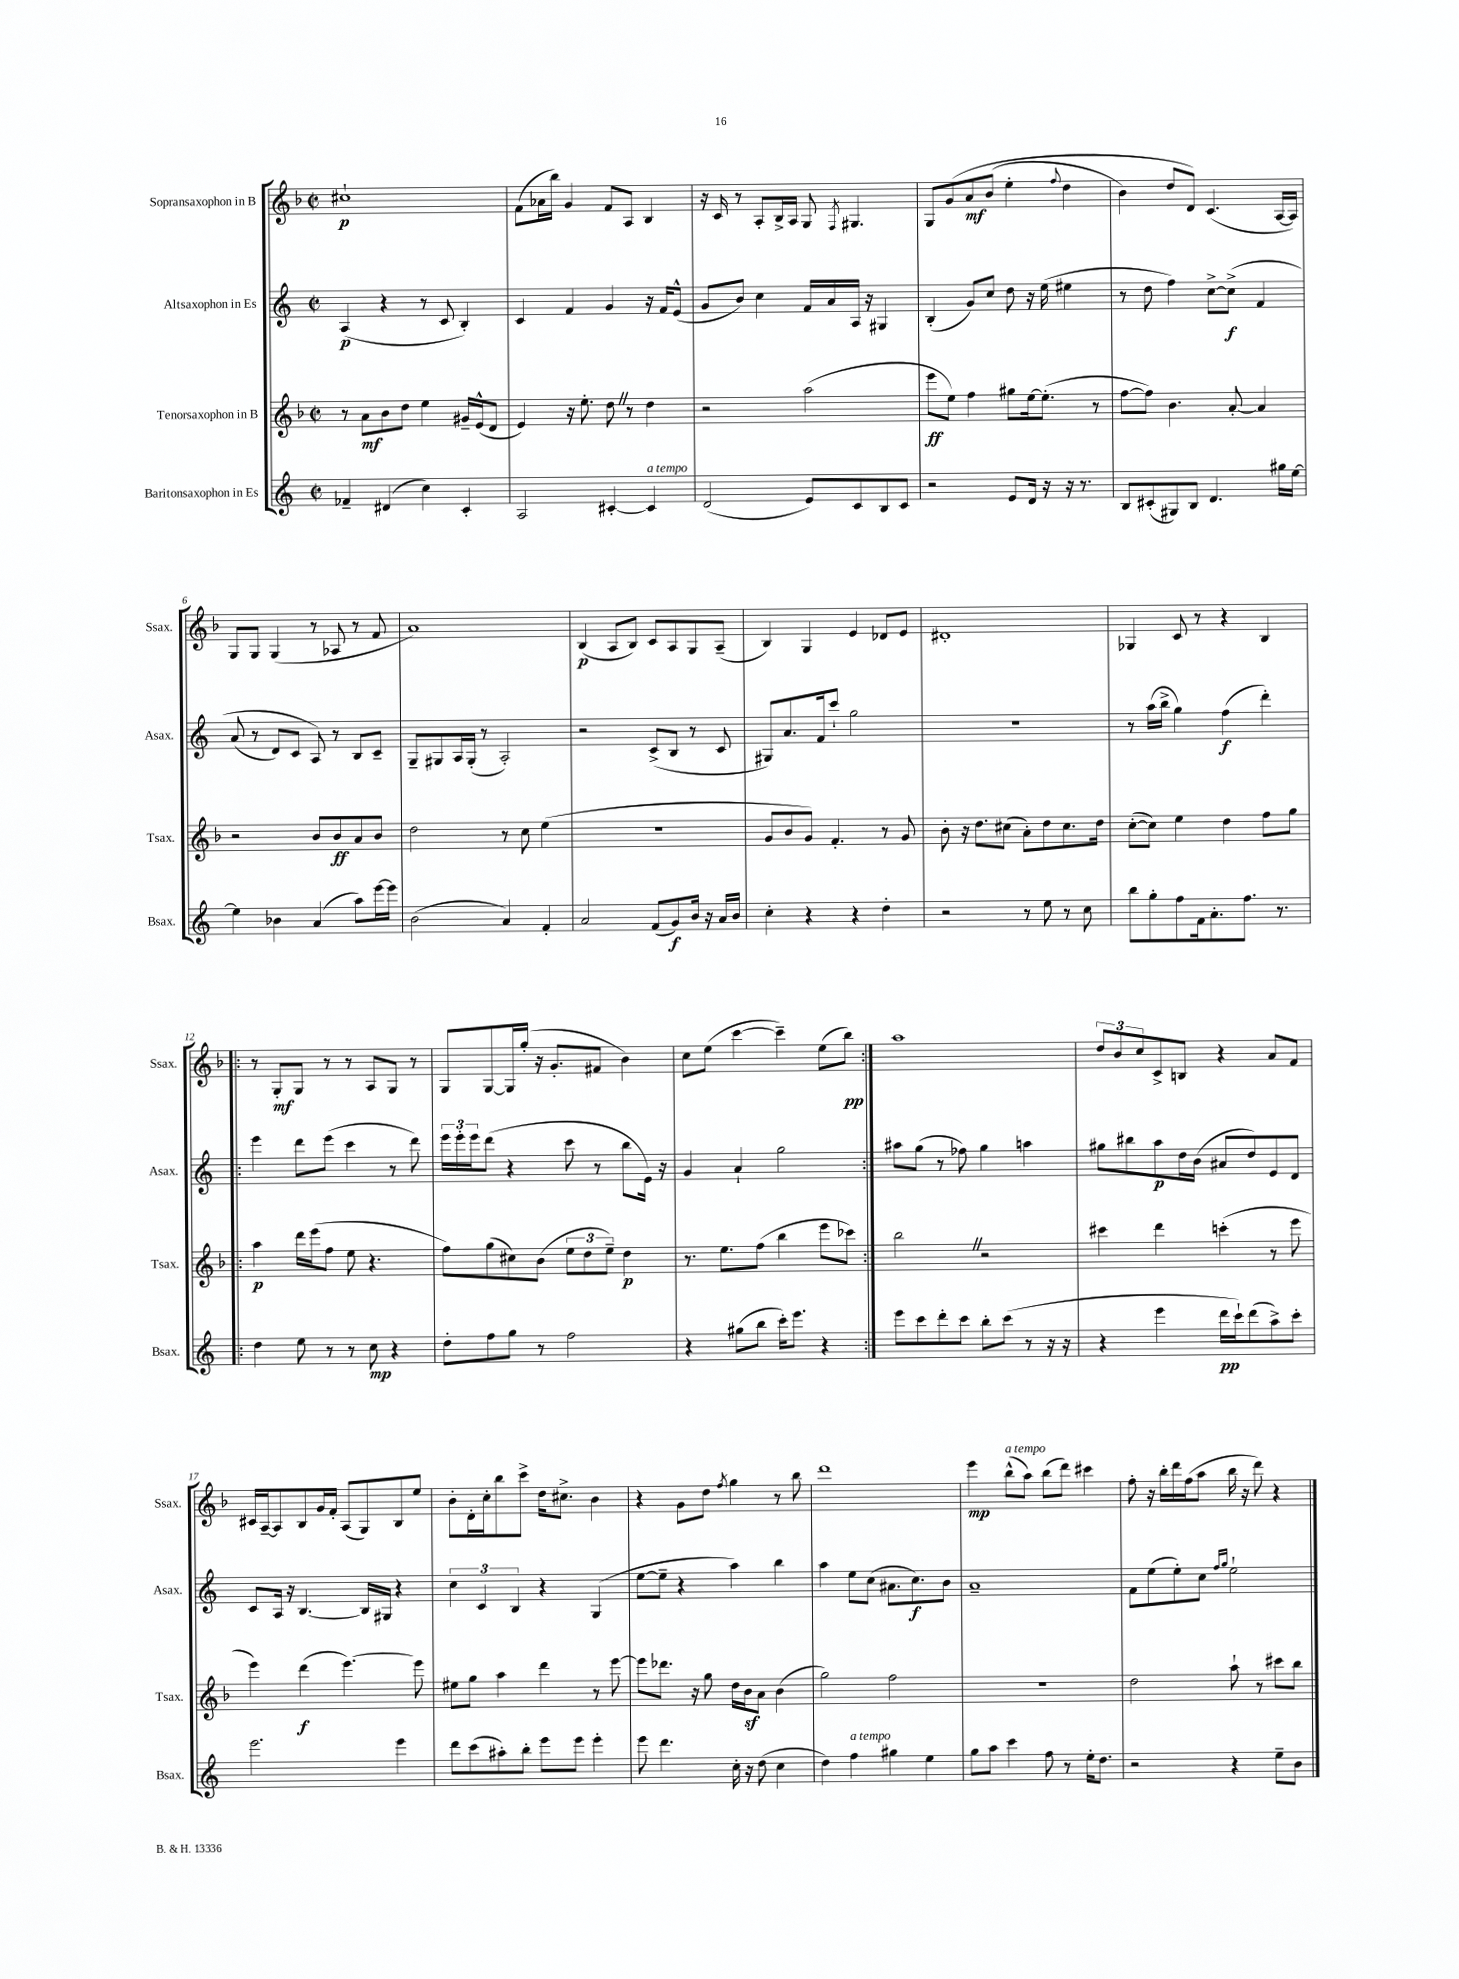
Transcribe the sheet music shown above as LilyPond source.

<<
\new StaffGroup <<
\new Staff = "s0" \with { instrumentName = "Sopransaxophon in B" shortInstrumentName = "Ssax." } {
    \clef treble \key f \major \defaultTimeSignature \time 2/2
    cis''1-!\p |
    f'8( aes'16 bes''16) g'4 f'8 a8 bes4 |
    r16 c'16 r8 a8-. bes16-> a16 g8 \acciaccatura { f8 } gis4. |
    g8 g'8\( a'8\mf bes'8( e''4-. \appoggiatura { f''8 } d''4 |
    bes'4) d''8 d'8\) c'4.( a16~ a16) |
    g8 g8 g4( r8 aes8 r8 f'8 |
    a'1) |
    bes4\p( a8 bes8) c'8 a8 g8 a8--( |
    bes4) g4 e'4 des'8 e'8 |
    dis'1-. |
    ges4 c'8 r8 r4 bes4 |
    \repeat volta 2 { r8 g8-.\mf g8 r8 r8 a8 g8 r8 |
    g8 g8~ g16 g''16-.( r16 g'8.-. fis'8 bes'4) |
    c''8 e''8( c'''4~ c'''4--) e''8( bes''8\pp) | }
    a''1 |
    \tuplet 3/2 { d''8 bes'8 c''8 } c'8-> b8 r4 a'8 f'8 |
    cis'16 a16~-- a8 bes8 g'16 f'16-. a8( g8) bes8 e''8 |
    bes'8-. d'16-. c''16-. bes''8 c'''8-> d''16 cis''8.-> bes'4 |
    r4 g'8 d''8 \acciaccatura { f''8 } g''4 r8 bes''8 |
    d'''1 |
    e'''4\mp bes''8-^^\markup { \italic "a tempo" }( a''8) bes''8( d'''8) cis'''4 |
    f''8-. r16 bes''16-. d'''16 f''16( a''8 bes''16 r16 d'''8) r4 \bar "|." |
}
\new Staff = "s1" \with { instrumentName = "Altsaxophon in Es" shortInstrumentName = "Asax." } {
    \clef treble \key c \major \defaultTimeSignature \time 2/2
    a4\p( r4 r8 c'8 b4-.) |
    c'4 f'4 g'4 r16 f'16 e'8-^( |
    g'8 b'8) c''4 f'16 a'16 a16 r16 gis4 |
    b4-.( g'8) c''8 d''8 r16 e''16( eis''4 |
    r8 d''8 f''4) c''8~-> c''8->\f\( f'4 |
    a'8( r8 d'8) c'8 a8\) r8 b8 c'8-- |
    g8-- gis8 a16 gis16-.( r8 a2-.) |
    r2 c'8->( b8 r8 c'8 |
    gis8) a'8. f'16 c'''8-! g''2 |
    R1 |
    r8 a''16( b''16-> g''4) f''4\f( d'''4-.) |
    \repeat volta 2 { e'''4 d'''8 e'''8( c'''4 r8 d'''8) |
    \tuplet 3/2 { e'''16 e'''16-. e'''16 } d'''8( r4 c'''8 r8 b''8 e'16) r16 |
    g'4 a'4-! g''2 | }
    ais''8 g''8( r8 fes''8) g''4 a''4 |
    gis''8 bis''8 a''8\p d''16 b'16( ais'8 d''8) e'8 d'8 |
    c'8 a16 r16 b4.~ b16 gis16 r4 |
    \tuplet 3/2 { c''4 c'4 b4 } r4 g4( |
    e''8~ e''8-- r4 a''4) b''4 |
    a''4 e''8 c''8( ais'8. c''8.\f) b'8 |
    a'1-- |
    f'8 e''8( e''8-.) c''8 \grace { f''16 g''16 } e''2-! \bar "|." |
}
\new Staff = "s2" \with { instrumentName = "Tenorsaxophon in B" shortInstrumentName = "Tsax." } {
    \clef treble \key f \major \defaultTimeSignature \time 2/2
    r8 a'8\mf bes'8 d''8 e''4 gis'16-- e'16-^( d'8 |
    e'4) r16 e''8.-. d''8 \once \override BreathingSign.text = \markup { \musicglyph "scripts.caesura.straight" } \breathe r8 d''4 |
    r2 a''2( |
    e'''8\ff e''8) f''4 gis''8 e''16~ e''8.-.( r8 |
    f''8~ f''8) bes'4. a'8~-. a'4 |
    r2 bes'8 bes'8\ff a'8 bes'8 |
    d''2 r8 c''8 e''4( |
    R1 |
    g'8 bes'8 g'8) f'4.-. r8 g'8 |
    bes'8-. r16 d''8. cis''8( a'8-.) d''8 cis''8. d''16 |
    c''8~-.( c''8) e''4 d''4 f''8 g''8 |
    \repeat volta 2 { a''4\p d'''16 e'''16( f''8 e''8 r4. |
    f''8) g''8( cis''8) bes'8( \tuplet 3/2 { e''8 d''8 e''8--) } d''4\p |
    r8. e''8. f''8( bes''4 e'''8 ces'''8) | }
    bes''2 \once \override BreathingSign.text = \markup { \musicglyph "scripts.caesura.straight" } \breathe r2 |
    cis'''4 d'''4 c'''4-.( r8 e'''8 |
    e'''4) d'''4\f( e'''4.~) e'''8 |
    eis''8 g''8 a''4 d'''4 r8 e'''8~ |
    e'''8 des'''8. r16 g''8 d''16 bes'16\sf a'8 bes'4( |
    g''2) f''2 |
    R1 |
    d''2 a''8-! r8 cis'''8 bes''8 \bar "|." |
}
\new Staff = "s3" \with { instrumentName = "Baritonsaxophon in Es" shortInstrumentName = "Bsax." } {
    \clef treble \key c \major \defaultTimeSignature \time 2/2
    fes'4-- dis'4( c''4) c'4-. |
    a2 cis'4~-. cis'4^\markup { \italic "a tempo" } |
    d'2( e'8) c'8 b8 c'8 |
    r2 e'8 d'16 r16 r16 r8. |
    b8 cis'8-.( gis8) b8 d'4. gis''16 e''16~ |
    e''4 bes'4 a'4( a''8) e'''16~ e'''16 |
    b'2( a'4) f'4-. |
    a'2 f'8( g'8\f) b'16 r16 a'16 b'16 |
    c''4-. r4 r4 d''4-. |
    r2 r8 e''8 r8 c''8 |
    b''8 g''8-. f''8 f'16 a'8.-. f''8. r8. |
    \repeat volta 2 { d''4 e''8 r8 r8 c''8\mp r4 |
    d''8-. f''8 g''8 r8 f''2 |
    r4 gis''8( b''8 c'''16-.) e'''8. r4 | }
    e'''8 c'''8 d'''8-. c'''8 b''8-. c'''8( r8 r16 r16 |
    r4 e'''4 d'''16\pp c'''16-!) d'''8( a''8->) c'''8-. |
    e'''2. e'''4 |
    d'''8 c'''8( ais''8-.) b''8-. e'''8 e'''8 e'''4-. |
    e'''8 d'''4. c''16-. r16 d''8( c''4 |
    d''4) f''4^\markup { \italic "a tempo" } gis''4 e''4 |
    g''8 a''8 c'''4 f''8 r8 e''16-. d''8. |
    r2 r4 e''8-- b'8 \bar "|." |
}
>>
>>
